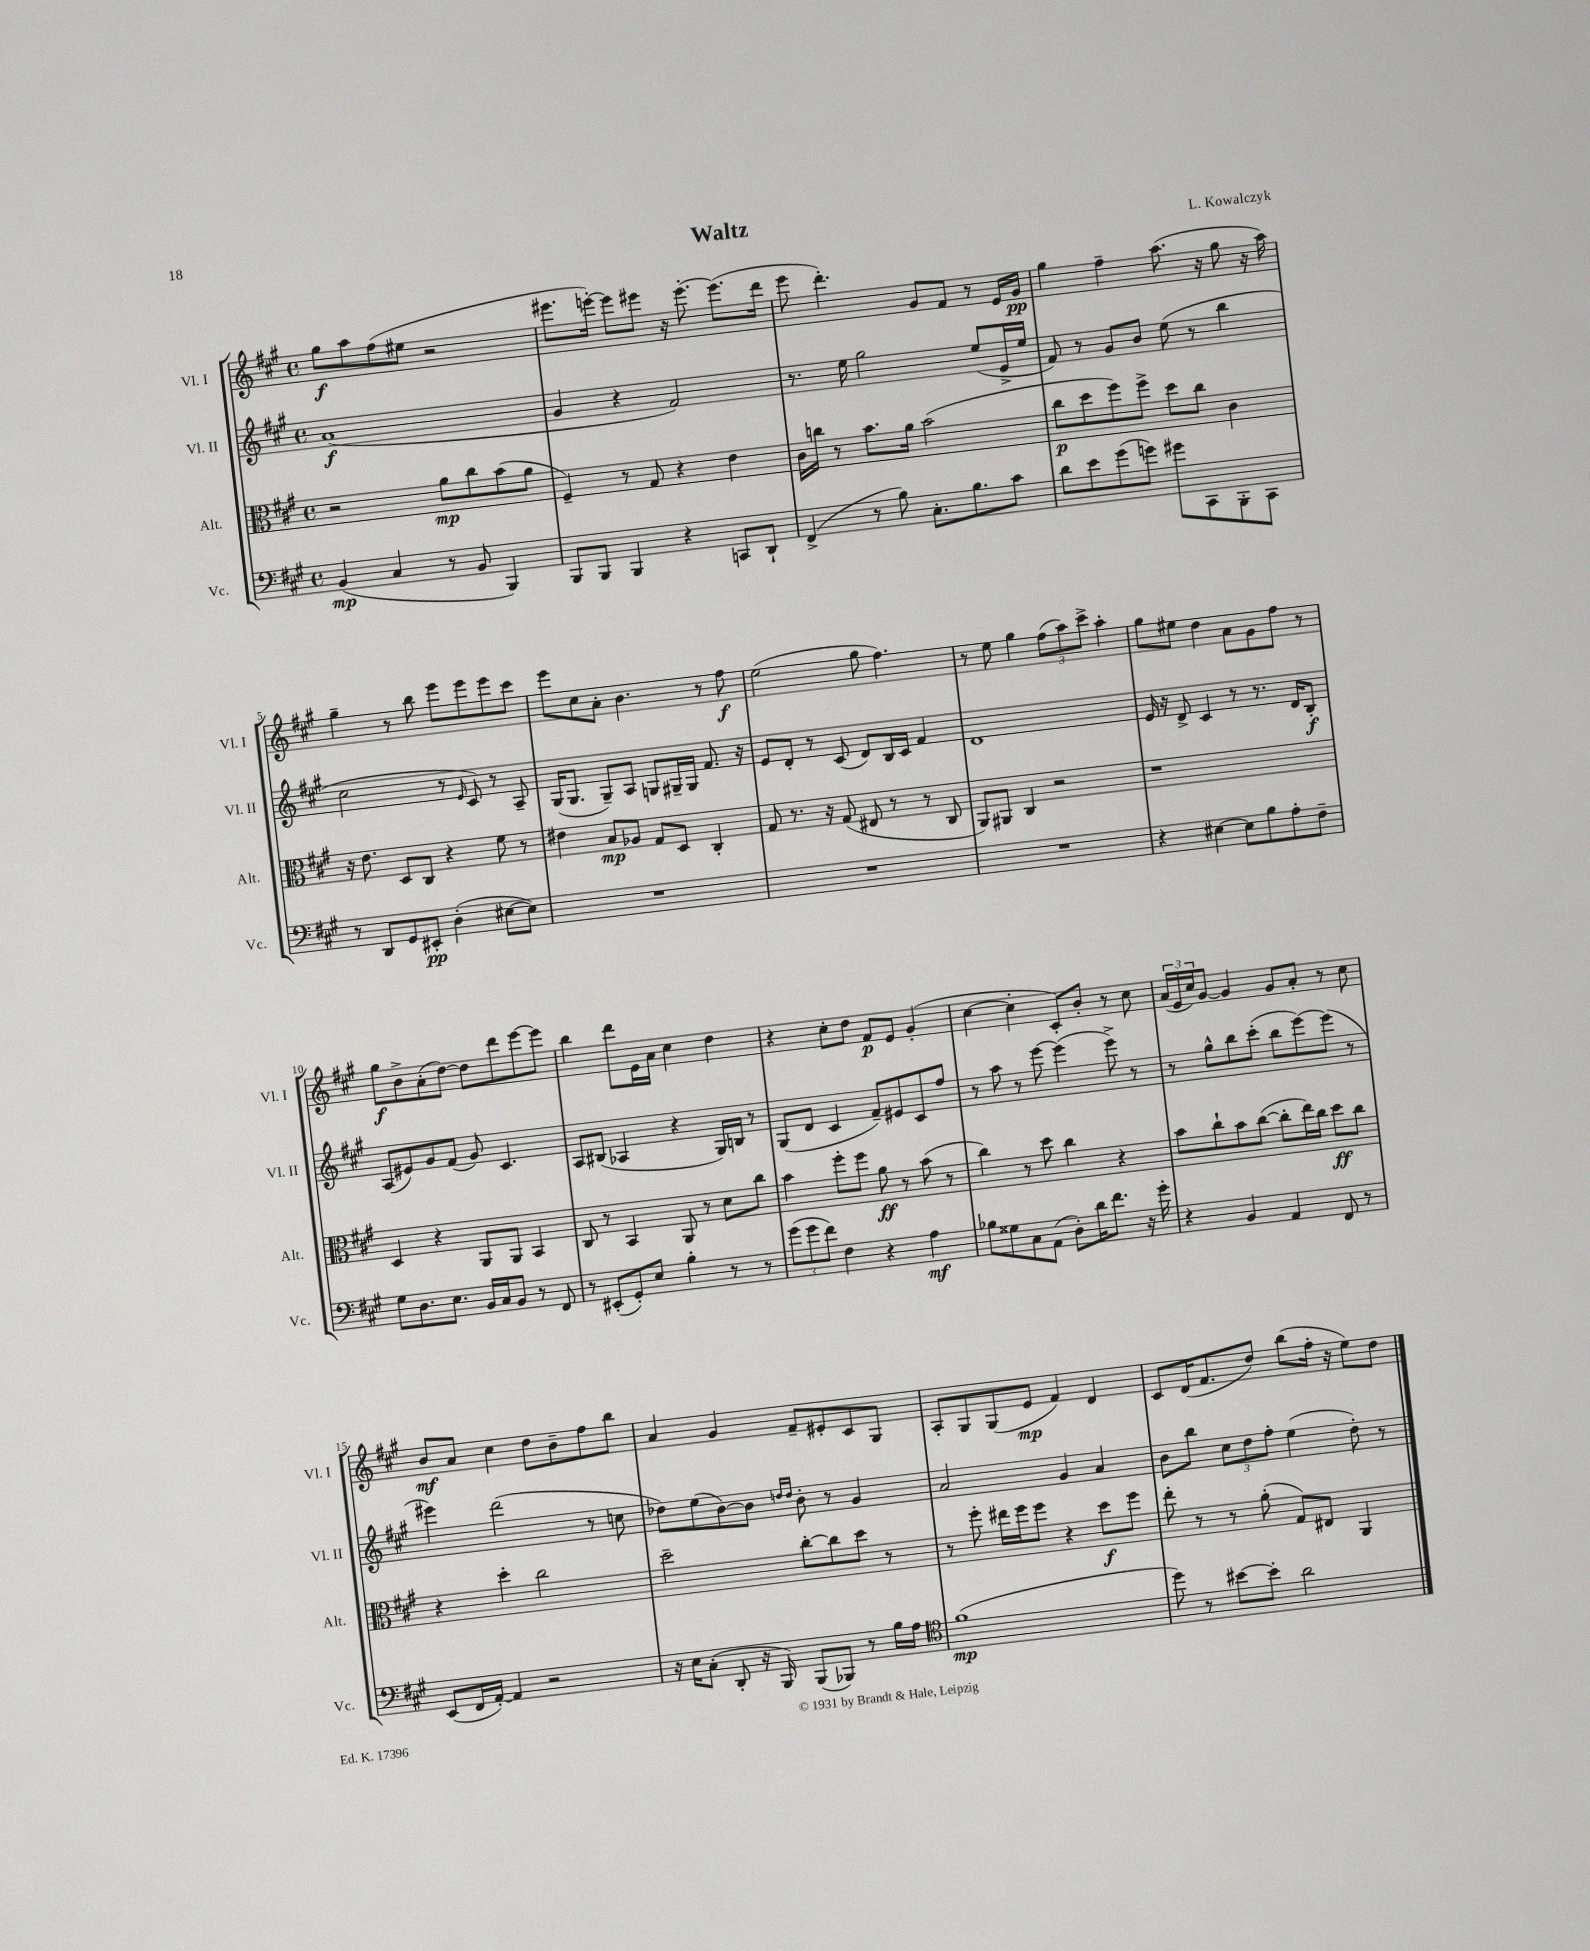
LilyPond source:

\header { title = "Waltz" composer = "L. Kowalczyk" }
<<
\new StaffGroup <<
\new Staff = "s0" \with { instrumentName = "Vl. I" shortInstrumentName = "Vl. I" } {
    \clef treble \key a \major \defaultTimeSignature \time 4/4
    gis''8\f a''8 fis''8( eis''8 r2 |
    eis'''8. e'''16~-.) e'''8 eis'''8 r16 eis'''8.~-. eis'''8.( d'''16 |
    e'''8 d'''4.-.) gis'8 fis'8 r8 e'16 gis'16\pp |
    gis''4 fis''4-- a''8.( r16 gis''8 r16 a''16) |
    gis''4-- r8 b''8 e'''8 e'''8 e'''8 cis'''8 |
    e'''8 cis''8 a'8-. b'4. r8 fis''8\f |
    e''2( gis''8 fis''4.) |
    r8 e''8 gis''4 \tuplet 3/2 { fis''8( a''8) cis'''8-> } a''4-. |
    gis''8 eis''8 d''4 a'8 gis'8 fis''8 r8 |
    gis''8\f b'8-> a'8-.( d''8~) d''8 d'''8 e'''8~ e'''8 |
    b''4 d'''8 e'16 a'16 cis''4 d''4 |
    r4 cis''8-. d''8 fis'8\p e'8 gis'4-.( |
    cis''4~ cis''4-. cis'8-.) b'8-. r8 cis''8 |
    \tuplet 3/2 { a'16( e'16 cis''16) } gis'8~ gis'4 gis'8 a'8-. r8 cis''8 |
    b'8\mf a'8 cis''4 d''8 b'8-- fis''8 b''8 |
    a'4 gis'4 fis'8-- eis'8-. cis'8 gis8 |
    a8-. gis8 gis8( e'8\mp fis'4) d'4 |
    cis'8 d'16( fis'8. d''8) b''8( fis''16-. r16 e''8) d''8 \bar "|." |
}
\new Staff = "s1" \with { instrumentName = "Vl. II" shortInstrumentName = "Vl. II" } {
    \clef treble \key a \major \defaultTimeSignature \time 4/4
    a'1\f( |
    gis'4 r4 fis'2) |
    r8. e''16 gis''2 e''8( e'16-> e''16 |
    fis'8) r8 gis'8 b'8 e''8( r8 b''4 |
    cis''2 r8 \grace { e'16 } cis'8) r8 a8-- |
    gis16( gis8. gis8--) a8 g8 gis16-- gis16 fis'8. r16 |
    e'8 d'8-. r8 cis'8( d'8) b16 cis'16 fis'4 |
    d'1 |
    e'16 r16 d'8-> cis'4 r8 r8. d'16 b8-.\f |
    a8( eis'8) gis'8 fis'8( gis'8) cis'4. |
    a8 bis8( aes4 r4 gis16) b16 r8 |
    gis8( d'8 cis'4 fis'8--) eis'8 cis'8 fis''8 |
    r8 a''8 r8 e'''8~ e'''4( e'''8->) r8 |
    r8 gis''8-^ b''8 cis'''8-.( b''8 e'''8~) e'''8( r8 |
    eis'''4) d'''2( r8 c''8 |
    des''8) e''8( b'8~) b'8 \grace { d''16 d''16 } b'8-. r8 gis'4 |
    a'2 gis'4 a'4 |
    b'8 b''8 \tuplet 3/2 { cis''8 d''8 fis''8-. } e''4( d''8-.) r8 \bar "|." |
}
\new Staff = "s2" \with { instrumentName = "Alt." shortInstrumentName = "Alt." } {
    \clef alto \key a \major \defaultTimeSignature \time 4/4
    r2 a'8\mp cis''8 b'8( a'8 |
    fis4--) r8 gis8 r4 e'4 |
    cis'16 c''16 r8 b'8. a'16 b'2( |
    cis''8\p d''8 fis''8) fis''8-> d''8 cis''8 cis'4 |
    r16 e'8. d8 cis8 r4 fis'8 r8 |
    eis'4 b8\mp aes8 gis8 d8 cis4-. |
    gis8 r8. r16 gis8( eis8 r8 r8 cis8 |
    a,8) ais,8 cis4 r2 |
    r1 |
    d4 r4 a,8 a,8 b,4 |
    cis8 r8 b,4 a,8 r8 d'8 cis''8 |
    b'4 fis''8-. fis''8 a'8\ff r8 b'8( r8 |
    cis''4) r8 d''8 cis''4 r4 |
    b'8 cis''8-! b'8 cis''8~( cis''8-. e''16) cis''16 d''8\ff cis''8 |
    r4 d''4-. cis''2 |
    d''2-- cis''8~-. cis''8 d''8 r8 |
    r8 fis''8-. eis''16 fis''16 fis''8 r4 d''8\f fis''8 |
    e''8-. r8 r8 a'8-.( gis8) eis8 a,4 \bar "|." |
}
\new Staff = "s3" \with { instrumentName = "Vc." shortInstrumentName = "Vc." } {
    \clef bass \key a \major \defaultTimeSignature \time 4/4
    b,4\mp( cis4 r8 b,8 b,,4) |
    b,,8 b,,8 b,,4 r4 c,8 d,8-! |
    fis,4->( r8 b8) cis8.-. b8. cis'8 |
    d'8 e'8 gis'8( g'8) gis'8 cis,8 b,,8-. cis,8 |
    r8 d,8 gis,8 eis,8-.\pp d4-.( eis8~ eis8) |
    R1 |
    R1 |
    R1 |
    r4 eis4~ eis8 b8 a8-. fis8-- |
    gis8 d8. e8. b,16 cis16 b,8 r8 fis,8 |
    r8 eis,8-.( gis,8-.) e8 b4-. r8 r8 |
    \tuplet 3/2 { gis'8( gis'8 fis'8) } fis4 r4 a4\mf |
    bes8 gisis8 cis8 a,8( d8-.) d'16 fis'8. r16 gis'16-. |
    r4 b,4 a,4 fis,8 r8 |
    e,8( fis,16 a,16~-.) a,4 r2 |
    r16 e16 cis8-.( d,8-. r16 b,,16) b,,8( bes,,8) r8 b16 a16 |
    \clef tenor fis'1\mp( |
    d''8) r8 bis'8~ bis'8-. a'2 \bar "|." |
}
>>
>>
